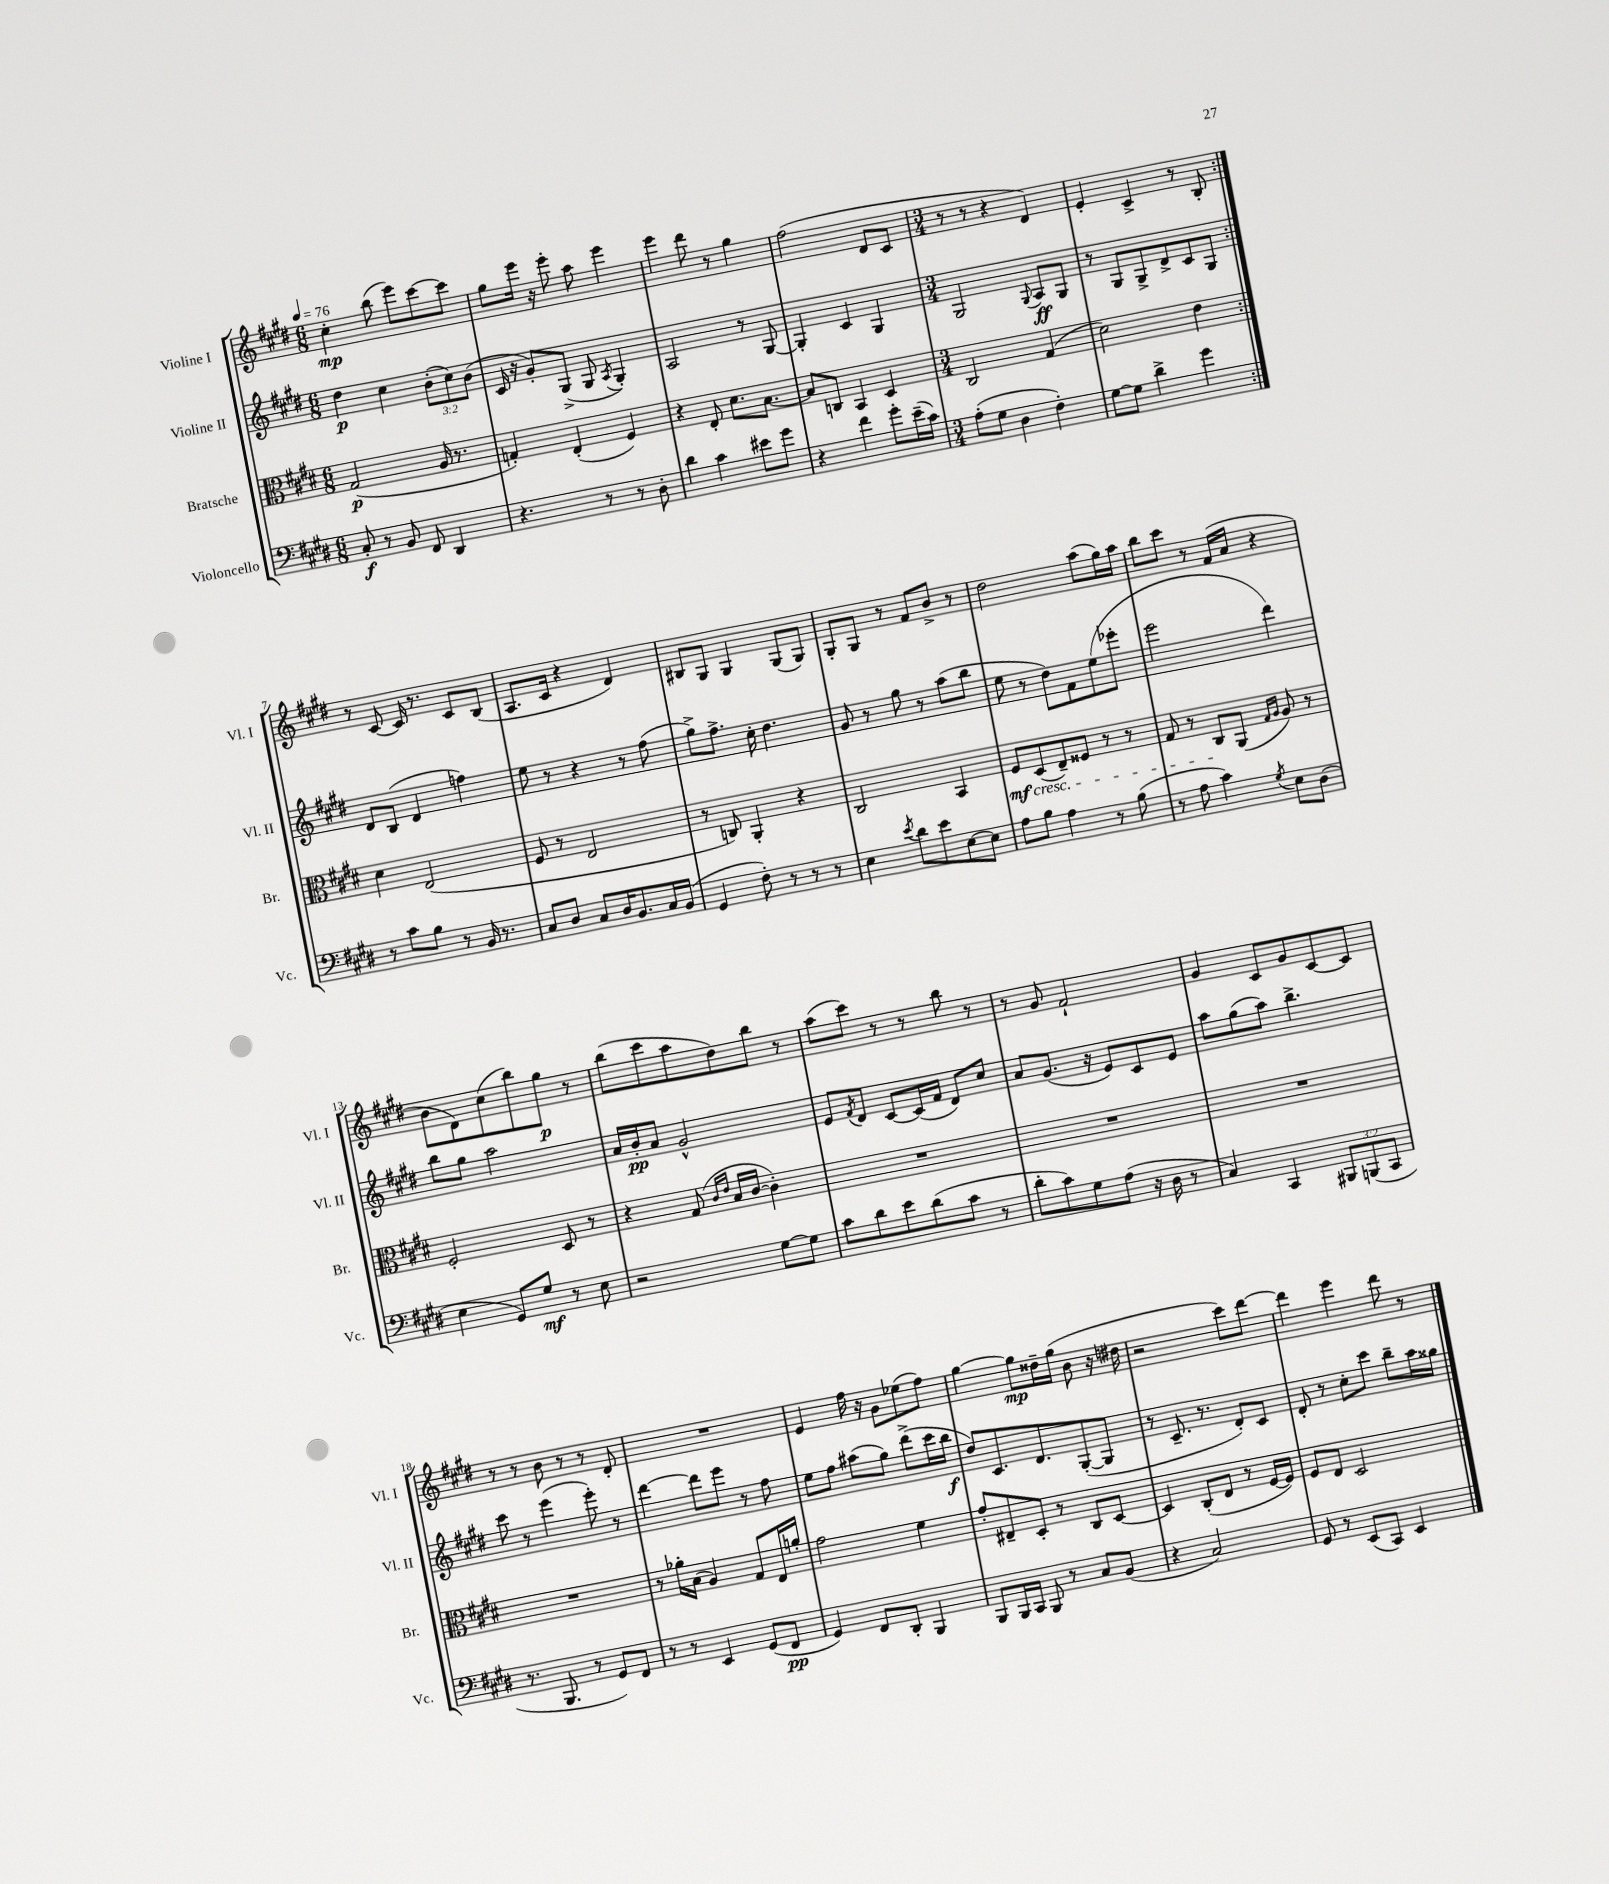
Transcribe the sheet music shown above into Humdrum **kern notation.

**kern	**dynam	**kern	**dynam	**kern	**dynam	**kern	**dynam
*part4	*part4	*part3	*part3	*part2	*part2	*part1	*part1
*staff4	*staff4	*staff3	*staff3	*staff2	*staff2	*staff1	*staff1
*I"Violoncello	*	*I"Bratsche	*	*I"Violine II	*	*I"Violine I	*
*I'Vc.	*	*I'Br.	*	*I'Vl. II	*	*I'Vl. I	*
*clefF4	*	*clefC3	*	*clefG2	*	*clefG2	*
*k[f#c#g#d#]	*	*k[f#c#g#d#]	*	*k[f#c#g#d#]	*	*k[f#c#g#d#]	*
*M6/8	*	*M6/8	*	*M6/8	*	*M6/8	*
*MM76	*	*MM76	*	*MM76	*	*MM76	*
=1	=1	=1	=1	=1	=1	=1	=1
8C#'/	f	(2G#/	p	4dd#\	p	4cc#'\	mp
8r	.	.	.	.	.	.	.
8BB/	.	.	.	4cc#\	.	(8bb\	.
8FF#/	.	.	.	.	.	8eee\L)	.
4DD#/	.	16A/	.	(12b'\L	.	[8ccc#\	.
.	.	8.r	.	.	.	.	.
.	.	.	.	12cc#\)	.	.	.
.	.	.	.	.	.	8ccc#\J]	.
.	.	.	.	(12b\J	.	.	.
=2	=2	=2	=2	=2	=2	=2	=2
4.r	.	4Gn'/)	.	16c#/	.	8gg#\L	.
.	.	.	.	16r	.	.	.
.	.	.	.	8g#'/L)	.	16eee\Jk	.
.	.	.	.	.	.	16r	.
.	.	(4E'/	.	(8G#^/J	.	8eee'\	.
8r	.	.	.	8G#/	.	8aa\	.
.	.	.	.	8qA/	.	.	.
8r	.	4F#/)	.	4G#'/)	.	4eee\	.
8D#'\	.	.	.	.	.	.	.
=3	=3	=3	=3	=3	=3	=3	=3
4d#\	.	4r	.	2A/	.	4eee\	.
4c#\	.	8E'/	.	.	.	8ddd#\	.
.	.	8.d#\L	.	.	.	8r	.
8e#X\L	.	.	.	8r	.	4gg#\	.
.	.	[8.B\J	.	.	.	.	.
8g#\J	.	.	.	[8G#/	.	.	.
=4	=4	=4	=4	=4	=4	=4	=4
4r	.	8B/L]	.	4G#'/]	.	(2ff#\	.
.	.	8Cn/J	.	.	.	.	.
4f#\	.	4BB/	.	4c#/	.	.	.
8g#'\L	.	4D#/	.	4G#/	.	8d#/L	.
(16e~\L	.	.	.	.	.	8c#/J	.
16c#\JJ)	.	.	.	.	.	.	.
=5	=5	=5	=5	=5	=5	=5	=5
*M3/4	*	*M3/4	*	*M3/4	*	*M3/4	*
(8A'\L	.	2C#/	.	2G#/	.	8r	.
8G#\J	.	.	.	.	.	8r	.
4D#\	.	.	.	.	.	4r	.
.	.	.	.	8qqG#/	.	.	.
4F#'\)	.	(4G#/	.	8A/L	ff	4d#/)	.
.	.	.	.	8G#/J	.	.	.
=6	=6	=6	=6	=6	=6	=6	=6
[8G#\L	.	2d#\)	.	8r	.	4e'/	.
8G#\J]	.	.	.	8G#/L	.	.	.
4d#^\	.	.	.	8G#^/	.	4c#^/	.
.	.	.	.	8d#^/	.	.	.
4g#\	.	4e\	.	8c#/	.	8r	.
.	.	.	.	8G#/J	.	8B'/	.
!!LO:LB:g=z
=7:|!	=7:|!	=7:|!	=7:|!	=7:|!	=7:|!	=7:|!	=7:|!
8r	.	4d#\	.	8d#/L	.	8r	.
8c#\L	.	.	.	(8B/J	.	[8c#/	.
8B\J	.	(2E/	.	4d#/	.	16c#/]	.
.	.	.	.	.	.	8.r	.
8r	.	.	.	.	.	.	.
16BB/	.	.	.	4ffn\)	.	8c#/L	.
8.r	.	.	.	.	.	.	.
.	.	.	.	.	.	(8B/J	.
=8	=8	=8	=8	=8	=8	=8	=8
8C#/L	.	8F#/	.	8ee\	.	8.A/L	.
8D#/J	.	8r	.	8r	.	.	.
.	.	.	.	.	.	16c#/Jk	.
8C#/L	.	2E/	.	4r	.	4r	.
16D#/K	.	.	.	.	.	.	.
8.BB/	.	.	.	.	.	.	.
.	.	.	.	8r	.	4d#/)	.
16C#/L	.	.	.	(8ff#\	.	.	.
(16BB/JJ	.	.	.	.	.	.	.
=9	=9	=9	=9	=9	=9	=9	=9
4GG#/	.	8r	.	8gg#^\L)	.	8B#X/L	.
.	.	8Cn/)	.	8.ff#^\J	.	8G#/J	.
8F#'\)	.	4AA'/	.	.	.	4G#/	.
.	.	.	.	16cc#'\	.	.	.
8r	.	.	.	4.dd#\	.	.	.
8r	.	4r	.	.	.	(8G#/L	.
8r	.	.	.	.	.	8G#/J)	.
=10	=10	=10	=10	=10	=10	=10	=10
4E\	.	2C#/	.	8g#/	.	8G#'/L	.
.	.	.	.	8r	.	8G#/J	.
8qe/	.	.	.	.	.	.	.
8d#\L	.	.	.	8gg#\	.	8r	.
8e\	.	.	.	8r	.	8f#/L	.
[8E\	.	4BB/	.	(8aa\L	.	8b^/J	.
8E\J]	.	.	.	8bb\J	.	8r	.
=11	=11	=11	=11	=11	=11	=11	=11
!	!	!LO:TX:b:i:t=cresc.	!	!	!	!	!
8A\L	.	8F#/L	mf	8ee\	.	2dd#\	.
8B\J	.	(8D#/	.	8r	.	.	.
4A\	.	8E~/)	.	8dd#\L)	.	.	.
.	.	8F##X/J	.	8f#\	.	.	.
8r	.	8r	.	(8ee\	.	(8aa\L	.
(8B\	.	8r	.	8eee-X'\J	.	16gg#\L)	.
.	.	.	.	.	.	16aa\JJ	.
=12	=12	=12	=12	=12	=12	=12	=12
8r	.	8G#/	.	2eee\	.	8bb\L	.
8A\	.	8r	.	.	.	8ccc#\J	.
4c#\)	.	8C#/L	.	.	.	8r	.
.	.	(8AA/J	.	.	.	(16f#/LL	.
.	.	.	.	.	.	16a/JJ	.
.	.	16qqG#/LL	.	.	.	.	.
8qG#/	.	16qqA/JJ	.	.	.	.	.
8E\L	.	8A/)	.	4ddd#\)	.	4r	.
(8D#\J	.	8r	.	.	.	.	.
!!LO:LB:g=z
=13	=13	=13	=13	=13	=13	=13	=13
4E\	.	2F#'/	.	8bb\L	.	8b\L	.
.	.	.	.	8gg#\J	.	8d#\)	.
8GG#/L)	.	.	.	2aa\	.	(8cc#\	.
8G#/J	mf	.	.	.	.	8bb\)	.
8r	.	8D#/	.	.	.	8gg#\J	p
8E\	.	8r	.	.	.	8r	.
=14	=14	=14	=14	=14	=14	=14	=14
2r	.	4r	.	16a/LL	.	(8bb\L	.
.	.	.	.	16b'/J	pp	.	.
.	.	.	.	8a/J	.	8ccc#\	.
.	.	(8G#/	.	2g#^^/	.	8aa\	.
.	.	16qqc#/LL	.	.	.	.	.
.	.	16qqe/JJ	.	.	.	.	.
.	.	16B/LL	.	.	.	8dd#\)	.
.	.	[16c#/JJ	.	.	.	.	.
[8G#\L	.	4c#'\])	.	.	.	8bb\J	.
8G#\J]	.	.	.	.	.	8r	.
=15	=15	=15	=15	=15	=15	=15	=15
8c#\L	.	2.r	.	8e/L	.	(8aa\L	.
.	.	.	.	8qf#/	.	.	.
8d#\	.	.	.	8d#/J	.	8ccc#\J)	.
8e\	.	.	.	[8c#/L	.	8r	.
(8d#\	.	.	.	(16c#/L]	.	8r	.
.	.	.	.	16f#/JJ	.	.	.
8c#\J	.	.	.	8d#/L)	.	8bb\	.
8r	.	.	.	8cc#/J	.	8r	.
=16	=16	=16	=16	=16	=16	=16	=16
8d#'\L	.	2.r	.	8a/L	.	8r	.
8c#\)	.	.	.	(8.g#/J	.	8g#/	.
8G#\	.	.	.	.	.	2f#`/	.
.	.	.	.	16r	.	.	.
(8A\J	.	.	.	8e/L)	.	.	.
16r	.	.	.	8c#/	.	.	.
16D#\	.	.	.	.	.	.	.
8r	.	.	.	8e/J	.	.	.
=17	=17	=17	=17	=17	=17	=17	=17
4C#/)	.	2.r	.	8aa\L	.	4g#/	.
.	.	.	.	(8gg#\	.	.	.
4CC#/	.	.	.	8aa\J)	.	8c#/L	.
.	.	.	.	4.bb^\	.	8g#/	.
12BBB#X/L	.	.	.	.	.	[8c#/	.
(12BBBn/	.	.	.	.	.	.	.
.	.	.	.	.	.	8c#/J]	.
12CC#/J	.	.	.	.	.	.	.
!!LO:LB:g=z
=18	=18	=18	=18	=18	=18	=18	=18
8.r	.	2.r	.	8ccc#\	.	8r	.
.	.	.	.	8r	.	8r	.
8.BBB/	.	.	.	.	.	.	.
.	.	.	.	(4eee\	.	8b\	.
8r	.	.	.	.	.	8r	.
8GG#/L)	.	.	.	8eee'\)	.	8r	.
8FF#/J	.	.	.	8r	.	8d#'/	.
=19	=19	=19	=19	=19	=19	=19	=19
8r	.	8r	.	[4ddd#\	.	2.r	.
8r	.	16a-X'\LL	.	.	.	.	.
.	.	(16B\JJ	.	.	.	.	.
4EE/	.	4A/)	.	8ddd#\L]	.	.	.
.	.	.	.	8eee\J	.	.	.
(8GG#/L	.	8G#/L	.	8r	.	.	.
8FF#/J	pp	16E/L	.	8ff#\	.	.	.
.	.	16an'/JJ	.	.	.	.	.
=20	=20	=20	=20	=20	=20	=20	=20
4GG#/)	.	2g#\	.	8ee\L	.	4e/	.
.	.	.	.	8ff#\J	.	.	.
8FF#/L	.	.	.	(8aa#X\L	.	16ff#\	.
.	.	.	.	.	.	16r	.
8DD#'/J	.	.	.	8gg#\J)	.	8g#\L	.
4BBB/	.	4f#\	.	(8ddd#^\L	.	(8ee-X\	.
.	.	.	.	16ccc#\L	.	8ff#\J)	.
.	.	.	.	16bb\JJ	f	.	.
=21	=21	=21	=21	=21	=21	=21	=21
8BBB/L	.	8g#'/L	.	8dd#/L)	.	[4gg#\	.
16BBB/L	.	8E#X~/	.	8.c#/	.	.	.
16CC#/JJ	.	.	.	.	.	.	.
8BBB/	.	8D#'/J	.	.	.	8gg#\L]	mp
.	.	.	.	8.d#/	.	.	.
8r	.	8r	.	.	.	16dd##X~\L	.
.	.	.	.	.	.	(16gg#\JJ	.
8C#/L	.	8C#/L	.	([8G#'/	.	8b\	.
(8BB/J	.	[8D#/J	.	8G#/J]	.	16r	.
.	.	.	.	.	.	16dd#X\	.
=22	=22	=22	=22	=22	=22	=22	=22
4r	.	4D#/]	.	8r	.	2r	.
.	.	.	.	8.c#~/	.	.	.
2C#/)	.	(8C#'/L	.	.	.	.	.
.	.	.	.	8.r	.	.	.
.	.	8E/J	.	.	.	.	.
.	.	8r	.	8d#'/L)	.	8ccc#\L)	.
.	.	[16F#/LL	.	8c#/J	.	[8ddd#\J	.
.	.	16F#/JJ])	.	.	.	.	.
=23	=23	=23	=23	=23	=23	=23	=23
8GG#/	.	8F#/L	.	8d#'/	.	4ddd#\]	.
8r	.	8E/J	.	8r	.	.	.
(8EE/L	.	2D#/	.	8cc#'\L	.	4eee\	.
8CC#/J)	.	.	.	8ccc#\J	.	.	.
4EE/	.	.	.	8bb~\L	.	8ddd#\	.
.	.	.	.	16aa\L	.	8r	.
.	.	.	.	16gg##X\JJ	.	.	.
==	==	==	==	==	==	==	==
*-	*-	*-	*-	*-	*-	*-	*-
